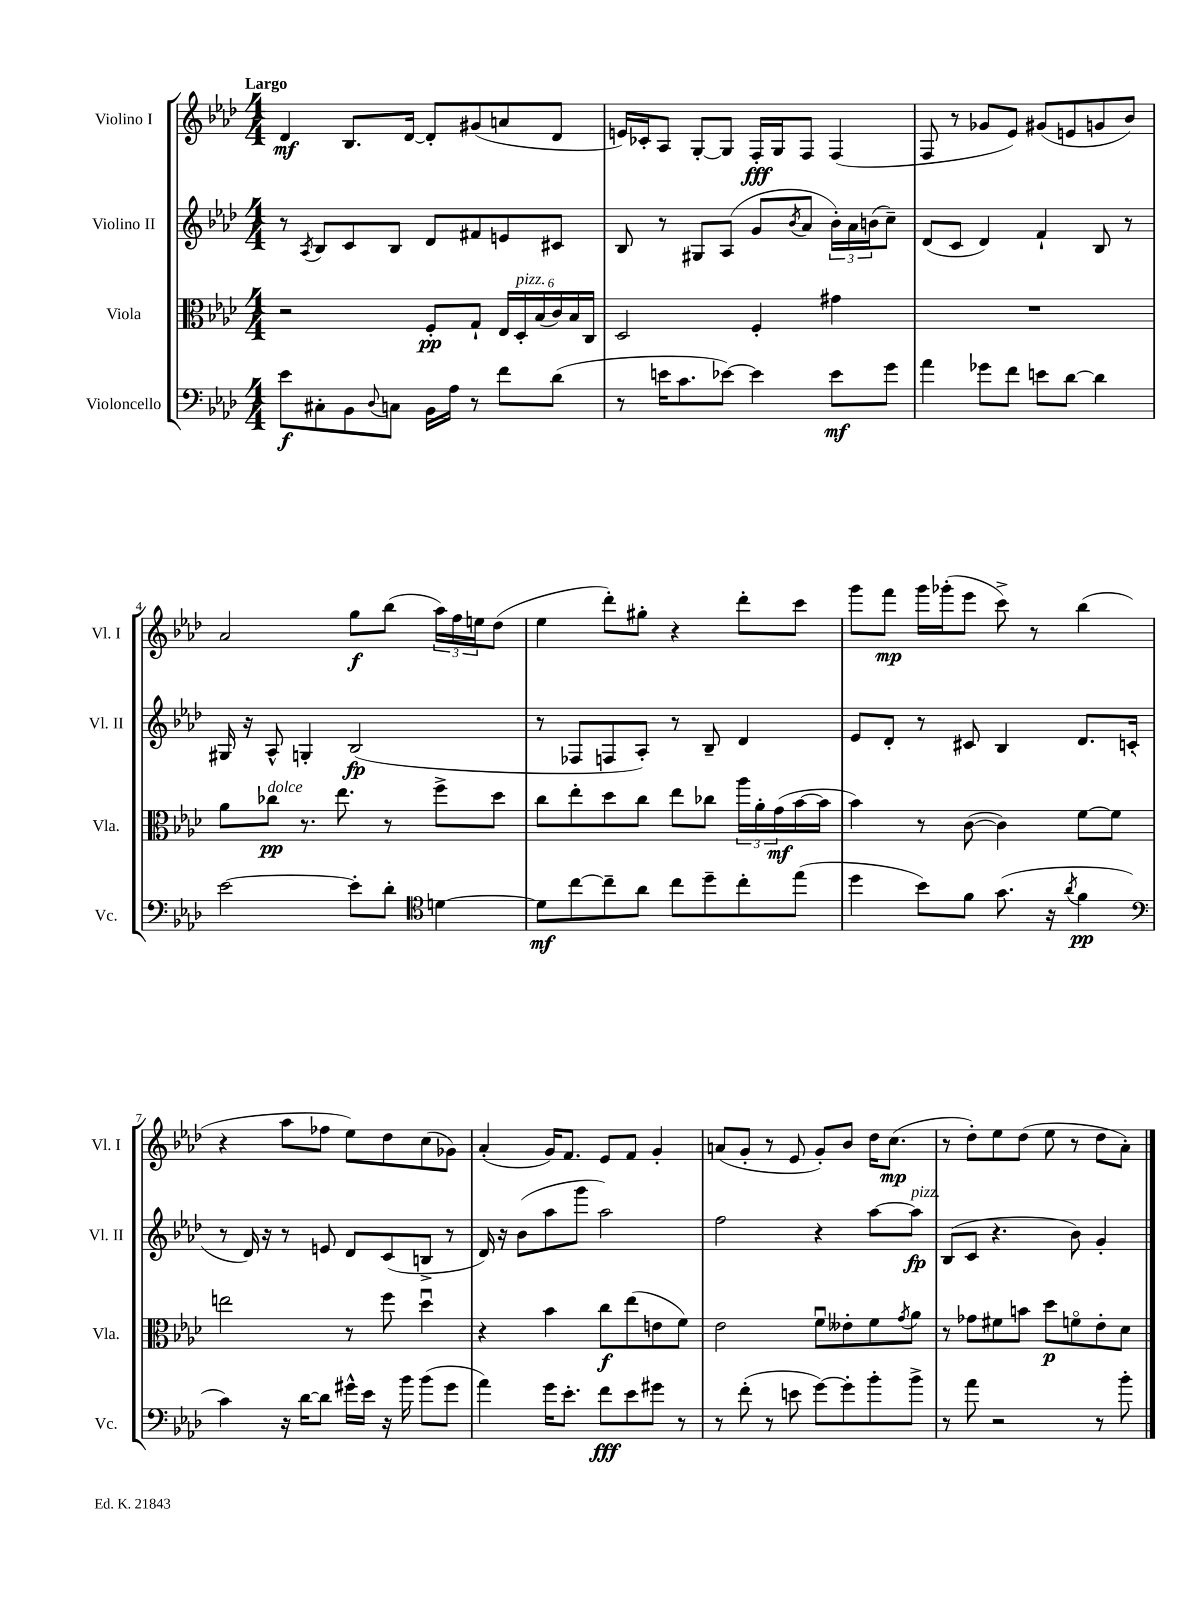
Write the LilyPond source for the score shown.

<<
\new StaffGroup <<
\new Staff = "s0" \with { instrumentName = "Violino I" shortInstrumentName = "Vl. I" } {
    \clef treble \key aes \major \numericTimeSignature \time 4/4 \tempo "Largo"
    des'4\mf bes8. des'16~ des'8-. gis'8( a'8 des'8 |
    e'16) ces'16-. aes8 g8~-. g8 f16-.\fff g16 f8 f4( |
    f8 r8 ges'8 ees'8) gis'8( e'8 g'8 bes'8) |
    aes'2 g''8\f bes''8( \tuplet 3/2 { aes''16) f''16 e''16 } des''8( |
    ees''4 des'''8-.) gis''8-. r4 des'''8-. c'''8 |
    g'''8 f'''8\mp g'''16 ges'''16-.( ees'''8 c'''8->) r8 bes''4( |
    r4 aes''8 fes''8 ees''8) des''8 c''8( ges'8) |
    aes'4-.( g'16) f'8. ees'8 f'8 g'4-. |
    a'8( g'8-. r8 ees'8 g'8-.) bes'8 des''16 c''8.\mp( |
    r8 des''8-.) ees''8 des''8( ees''8 r8 des''8 aes'8-.) \bar "|." |
}
\new Staff = "s1" \with { instrumentName = "Violino II" shortInstrumentName = "Vl. II" } {
    \clef treble \key aes \major \numericTimeSignature \time 4/4
    r8 \acciaccatura { aes8 } bes8 c'8 bes8 des'8 fis'8 e'8 cis'8 |
    bes8 r8 gis8 aes8( g'8 \acciaccatura { bes'8 } aes'8 \tuplet 3/2 { bes'16-.) aes'16 b'16( } c''8--) |
    des'8( c'8 des'4) f'4-! bes8 r8 |
    gis16 r16 aes8-^ g4-. bes2\fp( |
    r8 fes8 f8 aes8-.) r8 bes8-- des'4 |
    ees'8 des'8-. r8 cis'8 bes4 des'8. c'16-.( |
    r8 des'16) r16 r8 e'8 des'8 c'8( b8-> r8 |
    des'16) r16 bes'8( aes''8 g'''8 aes''2) |
    f''2 r4 aes''8~ aes''8\fp^\markup { \italic "pizz." } |
    bes8( c'8 r4. bes'8) g'4-. \bar "|." |
}
\new Staff = "s2" \with { instrumentName = "Viola" shortInstrumentName = "Vla." } {
    \clef alto \key aes \major \numericTimeSignature \time 4/4
    r2 f8-.\pp g8-! \tuplet 6/4 { ees16 des16-.^\markup { \italic "pizz." } bes16( c'16) bes16 c16 } |
    des2 f4-. gis'4 |
    R1 |
    aes'8 ces''8\pp^\markup { \italic "dolce" } r8. ees''8. r8 f''8-> des''8 |
    c''8 ees''8-. des''8 c''8 ees''8 ces''8 \tuplet 3/2 { aes''16 aes'16-. g'16\mf( } bes'16~ bes'16 |
    bes'4) r8 c'8~( c'4) f'8~ f'8 |
    e''2 r8 f''8 des''4\downbow |
    r4 bes'4 c''8\f ees''8( e'8 f'8) |
    ees'2 f'8\downbow eeses'8-. f'8 \acciaccatura { g'8 } aes'8 |
    r8 ges'8 fis'8 b'8 des''8\p f'8\flageolet ees'8-. des'8 \bar "|." |
}
\new Staff = "s3" \with { instrumentName = "Violoncello" shortInstrumentName = "Vc." } {
    \clef bass \key aes \major \numericTimeSignature \time 4/4
    ees'8\f cis8-. bes,8 \appoggiatura { des8 } c8 bes,16 aes16 r8 f'8 des'8( |
    r8 e'16 c'8. ees'8~) ees'4 ees'8\mf g'8 |
    aes'4 ges'8 f'8 e'8 des'8~ des'4 |
    ees'2~ ees'8-. des'8-. \clef tenor d'4~ |
    d'8\mf c''8~ c''8-- aes'8 c''8 des''8-- c''8-. ees''8( |
    des''4 bes'8) f'8 g'8.( r16 \acciaccatura { aes'8 } f'4\pp |
    \clef bass c'4) r16 des'16~ des'8 gis'16-^ ees'16 r16 bes'16 bes'8( gis'8 |
    aes'4) g'16 ees'8.-. f'8\fff ees'8 gis'8 r8 |
    r8 f'8-.( r8 e'8 g'8~) g'8-. bes'8-. bes'8-> |
    r8 aes'8 r2 r8 bes'8-. \bar "|." |
}
>>
>>
